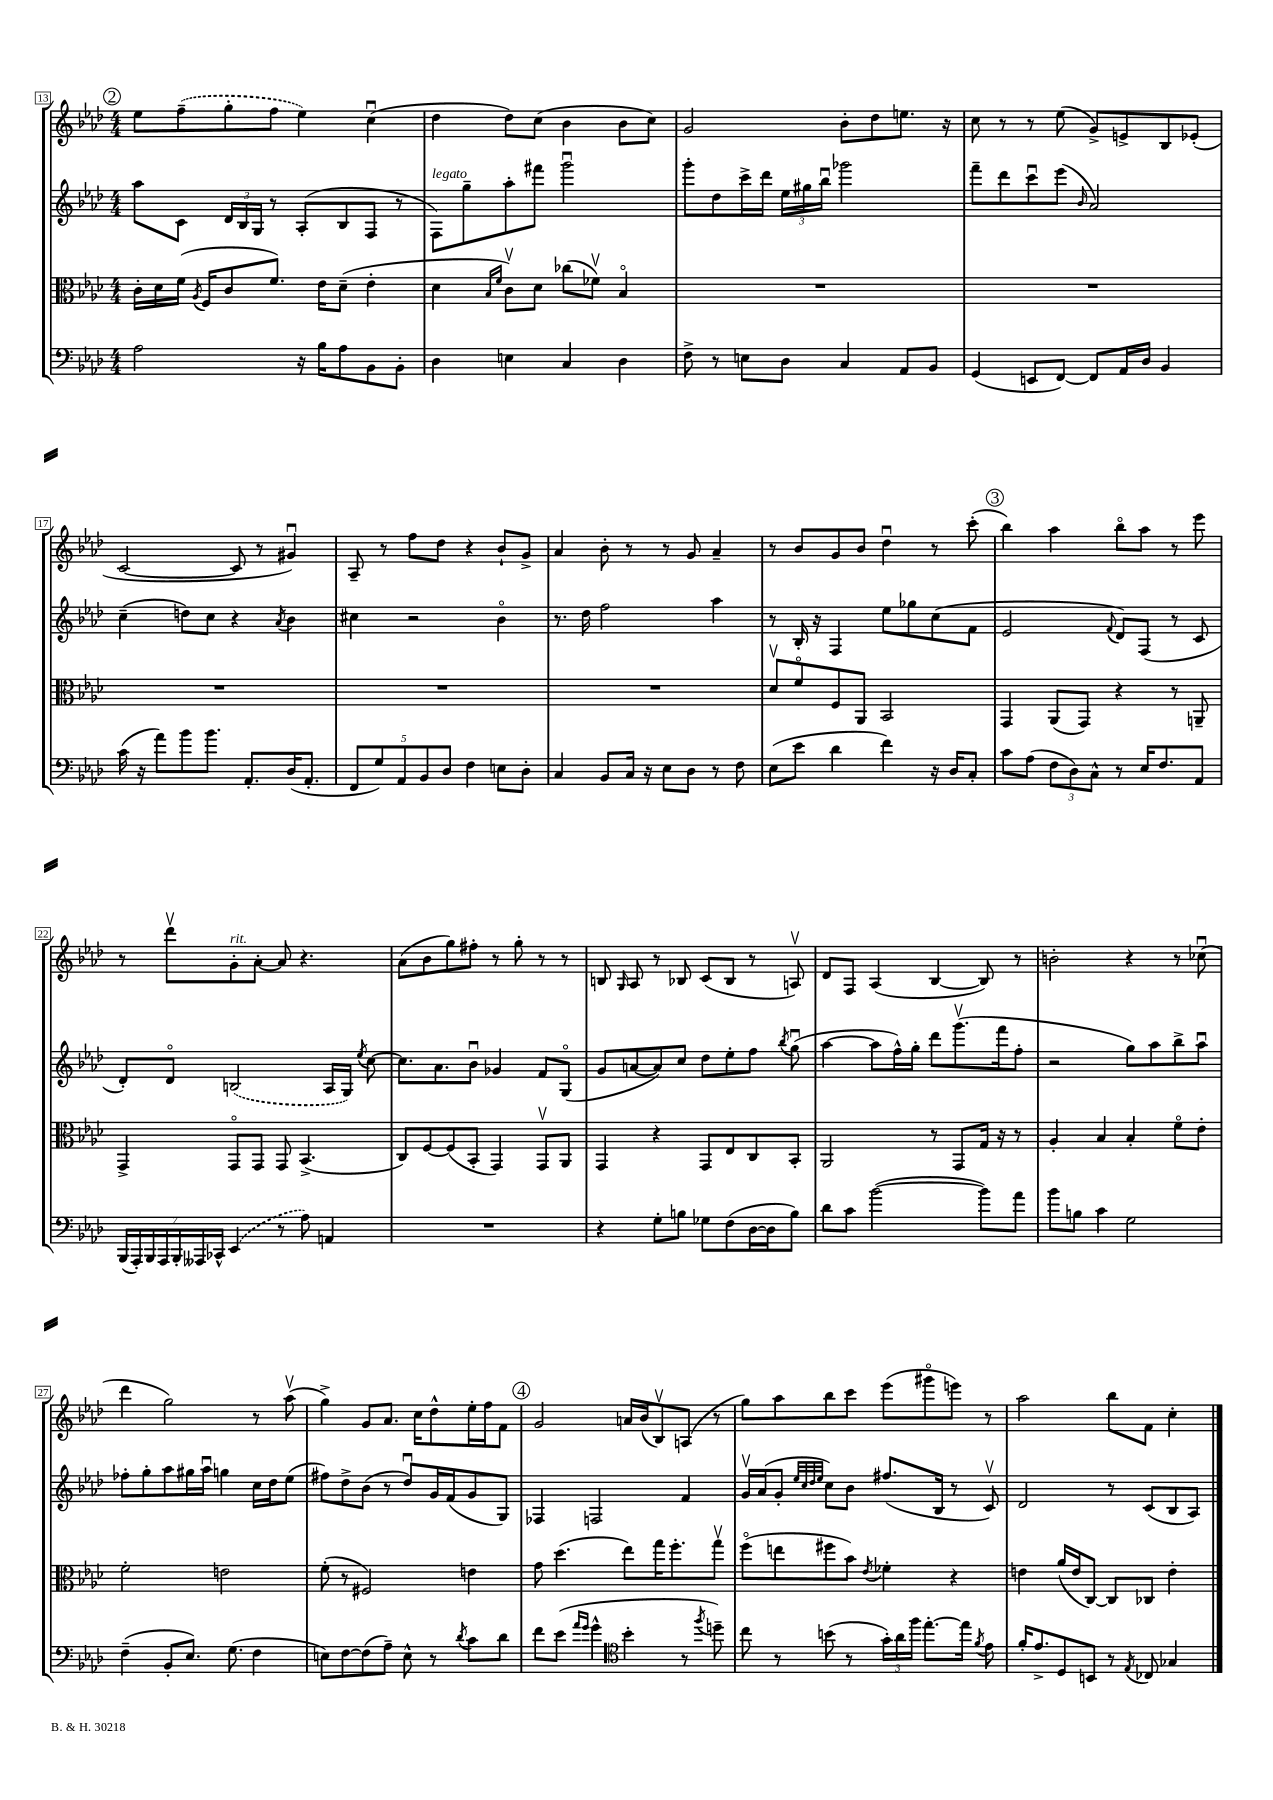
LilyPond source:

<<
\new StaffGroup <<
\new Staff = "s0" {
    \clef treble \key aes \major \numericTimeSignature \time 4/4
    \autoBeamOff \mark \markup { \circle "2" } ees''8[ \once \slurDashed f''8--( g''8-. f''8] ees''4) c''4\downbow( |
    des''4 des''8[) c''8]( bes'4 bes'8[ c''8]) |
    g'2 bes'8[-. des''8 e''8.] r16 |
    c''8 r8 r8 ees''8( g'8[->) e'8-> bes8 ees'8]-.( |
    c'2~ c'8 r8 gis'4\downbow) |
    aes8-- r8 f''8[ des''8] r4 bes'8[-! g'8]-> |
    aes'4 bes'8-. r8 r8 g'8 aes'4-- |
    r8 bes'8[ g'8 bes'8] des''4\downbow r8 c'''8-.( |
    \mark \markup { \circle "3" } bes''4) aes''4 bes''8[\flageolet aes''8] r8 ees'''8 |
    r8 des'''8[\upbow g'8-.^\markup { \italic "rit." } aes'8]~-. aes'8 r4. |
    aes'8[( bes'8 g''8) fis''8]-. r8 g''8-. r8 r8 |
    b8 \grace { g16 } aes8 r8 bes8 c'8[( bes8] r8 a8\upbow) |
    des'8[ f8] aes4( bes4~ bes8) r8 |
    b'2-. r4 r8 ces''8\downbow( |
    des'''4 g''2) r8 aes''8\upbow( |
    g''4->) g'8[ aes'8.] c''16[ des''8-^ ees''16-. f''16 f'8] |
    \mark \markup { \circle "4" } g'2 a'16[ bes'16( bes8\upbow) a8]( r8 |
    g''8[) aes''8 bes''8 c'''8] ees'''8[( gis'''8\flageolet e'''8]) r8 |
    aes''2 bes''8[ f'8] c''4-. \bar "|." |
}
\new Staff = "s1" {
    \clef treble \key aes \major \numericTimeSignature \time 4/4
    \autoBeamOff \mark \markup { \circle "2" } aes''8[ c'8] \tuplet 3/2 { des'16[ bes16 g16] } r8 aes8[-.( bes8 f8] r8 |
    f8[^\markup { \italic "legato" }) g''8-- aes''8-. fis'''8] g'''2\downbow |
    g'''8[-. des''8 c'''16-> des'''16] \tuplet 3/2 { ees''16[ gis''16 bes''16]\downbow } ges'''2 |
    f'''8[-- des'''8 c'''8\downbow ees'''8]( \grace { bes'16 } aes'2) |
    c''4--( d''8[) c''8] r4 \acciaccatura { aes'8 } bes'4 |
    cis''4 r2 bes'4\flageolet |
    r8. des''16 f''2 aes''4 |
    r8 bes16-. r16 f4 ees''8[ ges''8 c''8( f'8] |
    \mark \markup { \circle "3" } ees'2 \appoggiatura { f'8 } des'8[) f8]( r8 c'8 |
    des'8[-.) des'8]\flageolet \once \slurDashed b2( aes16[ g16]) \acciaccatura { ees''8 } c''8~ |
    c''8.[ aes'8. bes'8]\downbow ges'4 f'8[ g8]\flageolet( |
    g'8[ a'8~ a'8) c''8] des''8[ ees''8-. f''8] \acciaccatura { bes''8 } g''8\downbow( |
    aes''4~ aes''8[ f''16-^) g''16]-. des'''8[ g'''8.\upbow( f'''16 f''8]-. |
    r2 g''8[) aes''8 bes''8-> aes''8]\downbow |
    fes''8[-. g''8-. aes''8 gis''16 aes''16]\downbow g''4 c''16[ des''16 ees''8]( |
    fis''8[) des''8-> bes'8]( r8 des''8[\downbow) g'16 f'16( g'8 g8]) |
    \mark \markup { \circle "4" } fes4 f2 f'4 |
    g'16[\upbow aes'16( g'8]-. \grace { ees''32[ c''32 des''32 ees''32] } c''8[) bes'8] fis''8.[( bes16] r8 c'8\upbow) |
    des'2 r8 c'8[( bes8 aes8]) \bar "|." |
}
\new Staff = "s2" {
    \clef alto \key aes \major \numericTimeSignature \time 4/4
    \autoBeamOff \mark \markup { \circle "2" } c'16[-. des'16 f'16]( \acciaccatura { aes8 } f16[ c'8 f'8.]) ees'16[ des'8]--( ees'4-. |
    des'4 \grace { bes16[ f'16] } c'8[\upbow) des'8] ces''8[( fes'8]\upbow) bes4\flageolet |
    R1 |
    R1 |
    R1 |
    R1 |
    R1 |
    des'8[\upbow f'8\flageolet f8 aes,8] bes,2 |
    \mark \markup { \circle "3" } g,4 aes,8[( g,8]) r4 r8 a,8-- |
    g,4-> g,8[\flageolet g,8] g,8 bes,4.->( |
    c8[) f8~ f8( bes,8]-. g,4) g,8[\upbow aes,8] |
    g,4 r4 g,8[ ees8 c8 bes,8]-. |
    aes,2 r8 g,8[ g16] r16 r8 |
    aes4-. bes4 bes4-. f'8[\flageolet ees'8]-. |
    f'2-. e'2 |
    f'8-.( r8 fis2) e'4 |
    \mark \markup { \circle "4" } g'8 des''4.( ees''8[) g''16 f''8.-. g''8]\upbow |
    f''8[\flageolet( e''8 fis''8 bes'8]) \acciaccatura { ees'8 } fes'4-. r4 |
    e'4 aes'16[( e'16 c8]~) c8[ ces8] e'4-. \bar "|." |
}
\new Staff = "s3" {
    \clef bass \key aes \major \numericTimeSignature \time 4/4
    \autoBeamOff \mark \markup { \circle "2" } aes2 r16 bes16[ aes8 bes,8 bes,8]-. |
    des4 e4 c4 des4 |
    f8-> r8 e8[ des8] c4 aes,8[ bes,8] |
    g,4( e,8[ f,8]~) f,8[ aes,16 des16] bes,4 |
    c'16( r16 aes'8[) bes'8 bes'8.] aes,8.[-. des16( aes,8.]-. |
    \tuplet 5/4 { f,8[ g8) aes,8 bes,8 des8] } f4 e8[ des8]-. |
    c4 bes,8[ c16] r16 ees8[ des8] r8 f8 |
    ees8[( ees'8] des'4 f'4) r16 des16[ c8]-. |
    \mark \markup { \circle "3" } c'8[ aes8]( \tuplet 3/2 { f8[ des8) c8]-^ } r8 ees16[ f8. aes,8] |
    \tuplet 7/4 { bes,,16[( aes,,16-.) bes,,16 aes,,16 bes,,16-. aeses,,16 ces,16]-^ } \once \slurDashed ees,4( r8 aes8) a,4 |
    R1 |
    r4 g8[-. b8] ges8[ f8( des16~ des16 b8]) |
    des'8[ c'8] bes'2~( bes'8[) aes'8] |
    bes'8[ b8] c'4 g2 |
    f4--( bes,8[-. ees8.]) g8.( f4 |
    e8[) f8~ f8( aes8]--) e8-^ r8 \acciaccatura { des'8 } c'8[ des'8] |
    \mark \markup { \circle "4" } f'8[ ees'8]( \grace { aes'16[ g'16] } g'4-^ \clef tenor bes'4-. r8 \acciaccatura { f''8 } d''8--) |
    c''8 r8 b'8( r8 \tuplet 3/2 { g'16[-.) aes'16 f''16] } ees''8.[~-. ees''16] \acciaccatura { f'8 } ees'8 |
    f'16[-. ees'8.-> des8 b,8] r8 \acciaccatura { ees8 } ces8 ges4 \bar "|." |
}
>>
>>
\layout { \context { \Score currentBarNumber = #13 \override BarNumber.stencil = #(make-stencil-boxer 0.1 0.3 ly:text-interface::print) } }
